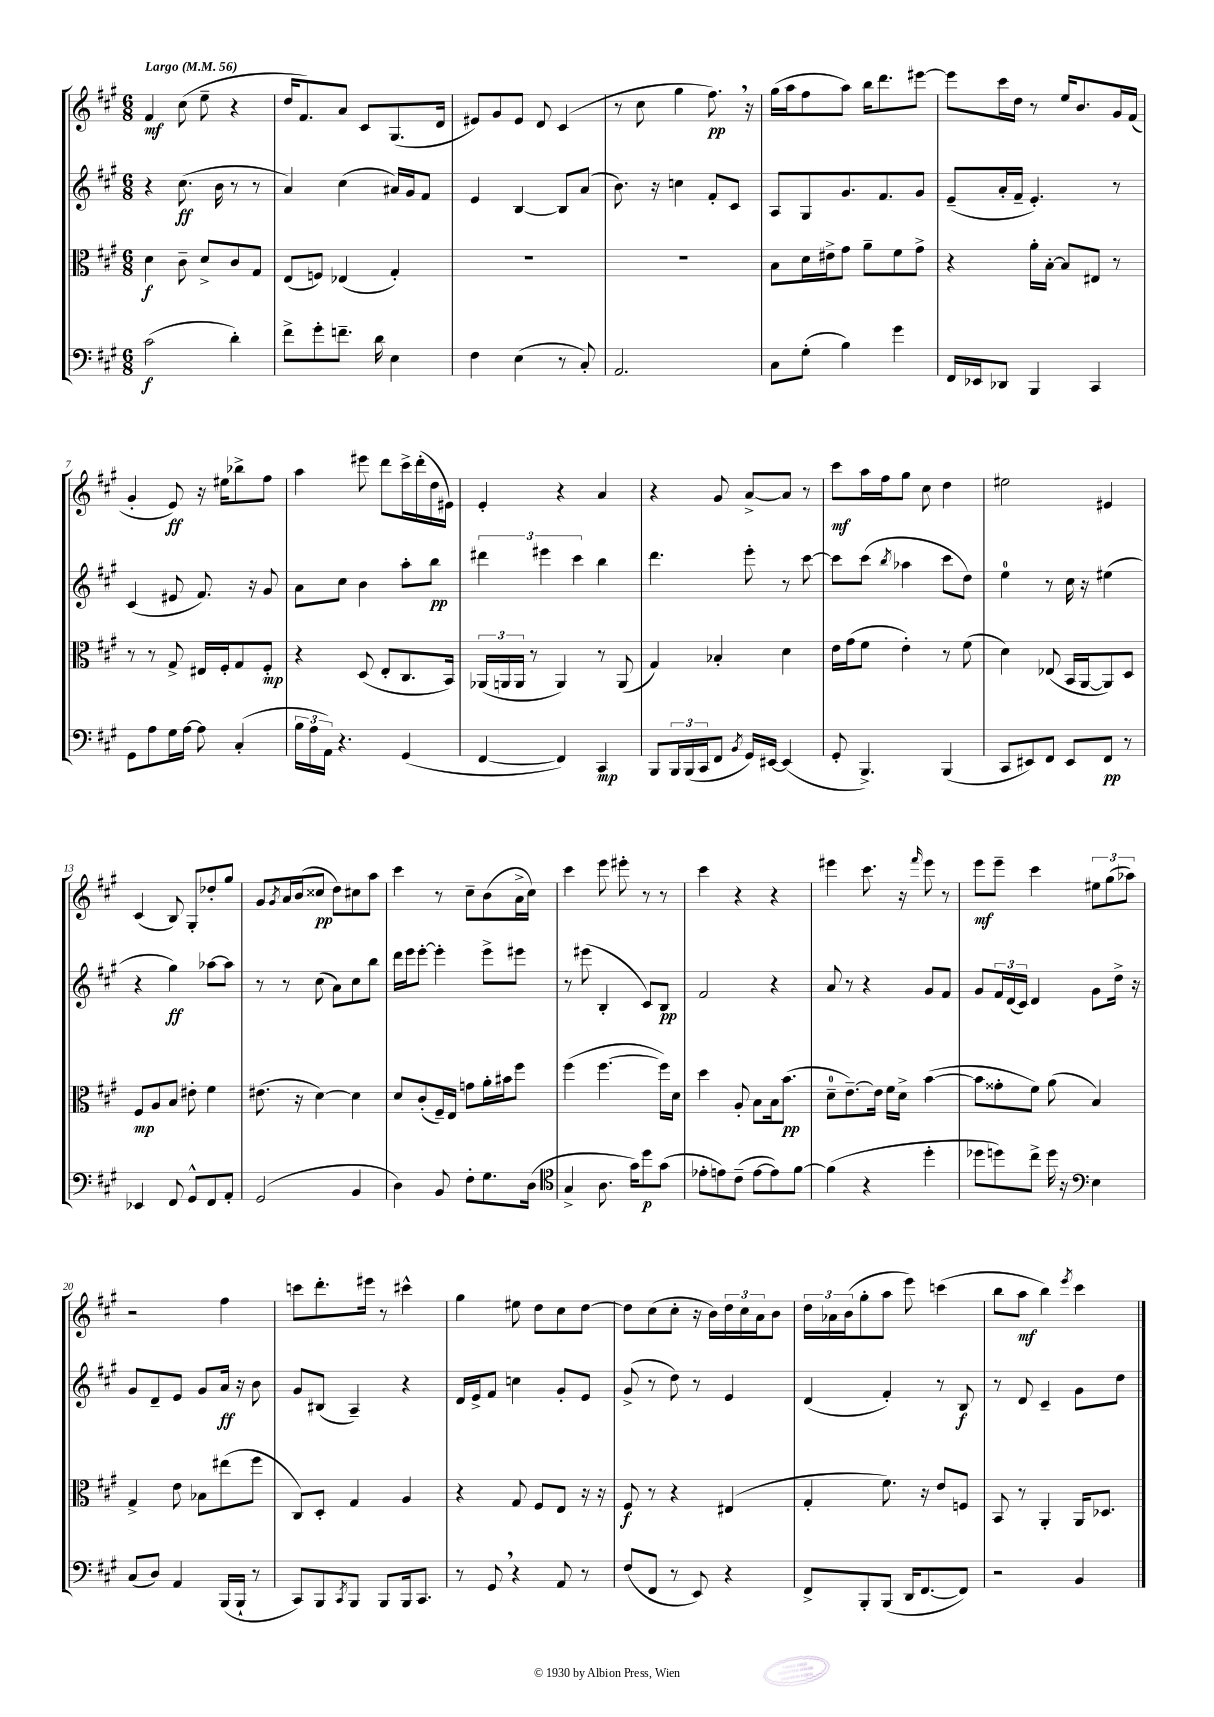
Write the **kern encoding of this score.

**kern	**kern	**kern	**kern
*staff4	*staff3	*staff2	*staff1
*clefF4	*clefC3	*clefG2	*clefG2
*k[f#c#g#]	*k[f#c#g#]	*k[f#c#g#]	*k[f#c#g#]
*M6/8	*M6/8	*M6/8	*M6/8
*MM56	*MM56	*MM56	*MM56
(2c#	4d	4r	4f#
.	8c#~	(8.cc#	(8cc#
.	8d^	.	8ee~
.	.	16b	.
4d')	8c#	8r	4r
.	8G#	8r	.
=	=	=	=
8f#^	(8E	4a)	16dd
.	.	.	8.f#)
8g#'	8F)	.	.
8.f~	(4E-	(4cc#	8a
.	.	.	8c#
16d	.	.	.
4E	4G#')	16a#)	(8.G#
.	.	16g#	.
.	.	8f#	.
.	.	.	16d
=	=	=	=
4F#	2.r	4e	8e#)
.	.	.	8g#
(4E	.	[4B	8e#
.	.	.	8d
8r	.	8B]	(4c#
8C#')	.	(8a	.
=	=	=	=
2.AA	2.r	8.b)	8r
.	.	.	8cc#
.	.	16r	.
.	.	4cc	4gg#
.	.	8f#'	8.ff#)
.	.	8c#	.
.	.	.	16r
=	=	=	=
8C#	8B	8A	(16gg#
.	.	.	16aa
(8G#'	16d	8G#	8ff#
.	16e#^	.	.
4B)	8g#	8.g#	8aa)
.	8a~	.	16bb
.	.	8.f#	8.ddd
4g#	8f#	.	.
.	8g#^	8g#	[8eee#
=	=	=	=
16FF#	4r	(8e~	8eee#]
16EE-	.	.	.
8DD-	.	16a'	16ccc#
.	.	16f#~	16dd
4BBB	16a'	4.e')	8r
.	[16B'	.	.
.	8B]	.	16ee
.	.	.	8.b
4CC#	8E#	.	.
.	8r	8r	16g#
.	.	.	(16f#
=	=	=	=
8GG#	8r	(4c#	4g#'
8A	8r	.	.
16G#	8G#^	8e#	8e)
[16A	.	.	.
8A]	16E#	8.f#)	16r
.	16F#'	.	16ee#
(4C#'	8G#	.	8bb-^
.	.	16r	.
.	8F#'	8g#	8ff#
=	=	=	=
24B	4r	8a	4aa
24A	.	.	.
24AA)	.	.	.
4.r	.	8cc#	.
.	(8D	4b	8eee#
.	8E'	.	8ddd
(4GG#	8.C#	8aa'	16ccc#^
.	.	.	(16ddd'
.	.	8bb	16dd
.	16BB)	.	16e#)
=	=	=	=
[4FF#	(24AA-	6ddd#	4e'
.	24AA	.	.
.	24AA	.	.
.	8r	.	.
.	.	6eee#	.
4FF#])	4AA)	.	4r
.	.	6ccc#	.
4CC#	8r	4bb	4a
.	(8AA	.	.
=	=	=	=
8BBB	4G#)	4.ddd	4r
24BBB	.	.	.
(24BBB	.	.	.
24CC#	.	.	.
8FF#	4B-'	.	8g#
8qBB	.	.	.
16GG#)	.	8eee'	[8a^
[16EE#	.	.	.
(4EE#]	4d	8r	8a]
.	.	[8ccc#	8r
=	=	=	=
8GG#'	16e	8ccc#]	8ccc#
.	(16g#	.	.
4.BBB^)	8f#	(8ccc#	16aa
.	.	.	16ff#
.	.	8qbb	.
.	4e')	4aa-	8gg#
.	.	.	8cc#
(4BBB	8r	8ccc#	4dd
.	(8f#	8dd)	.
=	=	=	=
8CC#	4d)	4ee	2ee#
8EE#)	.	.	.
8FF#	(8E-	8r	.
8EE#	16BB	16cc#	.
.	[16AA	16r	.
8FF#	8AA])	(4ee#	4e#
8r	8D	.	.
=	=	=	=
4EE-	8F#	4r	(4c#
.	8A	.	.
8FF#	8B	4gg#)	8B)
8GG#^^	8e#'	.	8G#'
8FF#	4f#	[8aa-	8dd-'
8AA'	.	8aa-]	8gg#
=	=	=	=
(2GG#	(8.e#	8r	8g#
.	.	.	8qg#
.	.	8r	16a
.	16r	.	(16b
.	[4d)	(8cc#	8cc##
.	.	8a)	8dd)
4BB	4d]	8cc#	8cc#
.	.	8bb	8aa
=	=	=	=
4D)	8d	16ddd	4ccc#
.	.	16eee	.
.	(8c#'	[8eee'	.
8BB	16F#~)	4eee']	8r
.	16E	.	.
8F#'	8g	.	8cc#~
8.G#	16a'	8eee^	(8b
.	16b#	.	.
.	8ff#	8eee#	16a^
(16D	.	.	16cc#)
=	=	=	=
*clefC4	*	*	*
4G#^	(4ff#	8r	4ccc#
.	.	(8eee#	.
8.A	[4.ff#	4B'	8eee
.	.	.	8eee#'
16g#)	.	.	.
8dd	.	8c#)	8r
(8g#	16ff#])	8B	8r
.	16d	.	.
=	=	=	=
8e-'	4dd	2f#	4ccc#
8e)	.	.	.
(8c#~	8A'	.	4r
[8e	8B	.	.
8e])	16B	4r	4r
.	(8.b	.	.
[8f#	.	.	.
=	=	=	=
(4f#]	8d~	8a	4eee#
.	[8.e~)	8r	.
4r	.	4r	8.ccc#
.	16e]	.	.
.	16f#	.	.
.	16d^	.	16r
.	.	.	16qqfff#
4dd'	([4b	8g#	8eee#
.	.	8f#	8r
=	=	=	=
8dd-	8b]	8g#	8eee
8dd)	8g##'	24f#	8eee~
.	.	(24d	.
.	.	24c#)	.
8cc#^	8f#)	4d	4ccc#
16dd	(8a	.	.
16r	.	.	.
*clefF4	*	*	*
4E	4B)	8g#	12ee#
.	.	.	(12gg#
.	.	16dd^	.
.	.	.	12aa-)
.	.	16r	.
=	=	=	=
(8C#	4G#^	8g#	2r
8D)	.	8d~	.
4AA	8e	8e	.
.	8B-	8g#	.
(16BBB	(8ee#	16a	4ff#
16BBB`	.	16r	.
8r	8ff#	8b	.
=	=	=	=
8CC#)	8C#)	8g#	8ccc
8BBB	8D'	(8B#	8.ddd'
8qCC#	.	.	.
8BBB	4G#	4A~)	.
.	.	.	16eee#
8BBB	.	.	8r
16BBB	4A	4r	4ccc#^^
8.CC#	.	.	.
=	=	=	=
8r	4r	16d	4gg#
.	.	16e^	.
8GG#	.	8f#	.
4r	8G#	4cc	8ee#
.	8F#	.	8dd
8AA	8E	8g#'	8cc#
8r	16r	8e	[8dd
.	16r	.	.
=	=	=	=
(8F#	8F#	(8g#^	8dd]
8FF#	8r	8r	(8cc#
8r	4r	8dd)	8cc#'
8EE)	.	8r	16r
.	.	.	16b)
4r	(4E#	4e	24dd
.	.	.	24cc#
.	.	.	24a
.	.	.	8b
=	=	=	=
8FF#^	4G#'	(4d	24dd
.	.	.	24a-
.	.	.	(24b
8BBB'	.	.	8gg#'
(8BBB	8.f#)	4f#')	8aa
16DD	.	.	8eee)
[8.FF#	16r	.	.
.	8e	8r	(4ccc
8FF#])	8F	8B	.
=	=	=	=
2r	8BB	8r	8bb
.	8r	8d	8aa
.	4AA'	4c#~	4bb)
.	.	.	8qeee
4BB	16AA	8g#	4ccc#
.	8.D-	.	.
.	.	8dd	.
==	==	==	==
*-	*-	*-	*-
